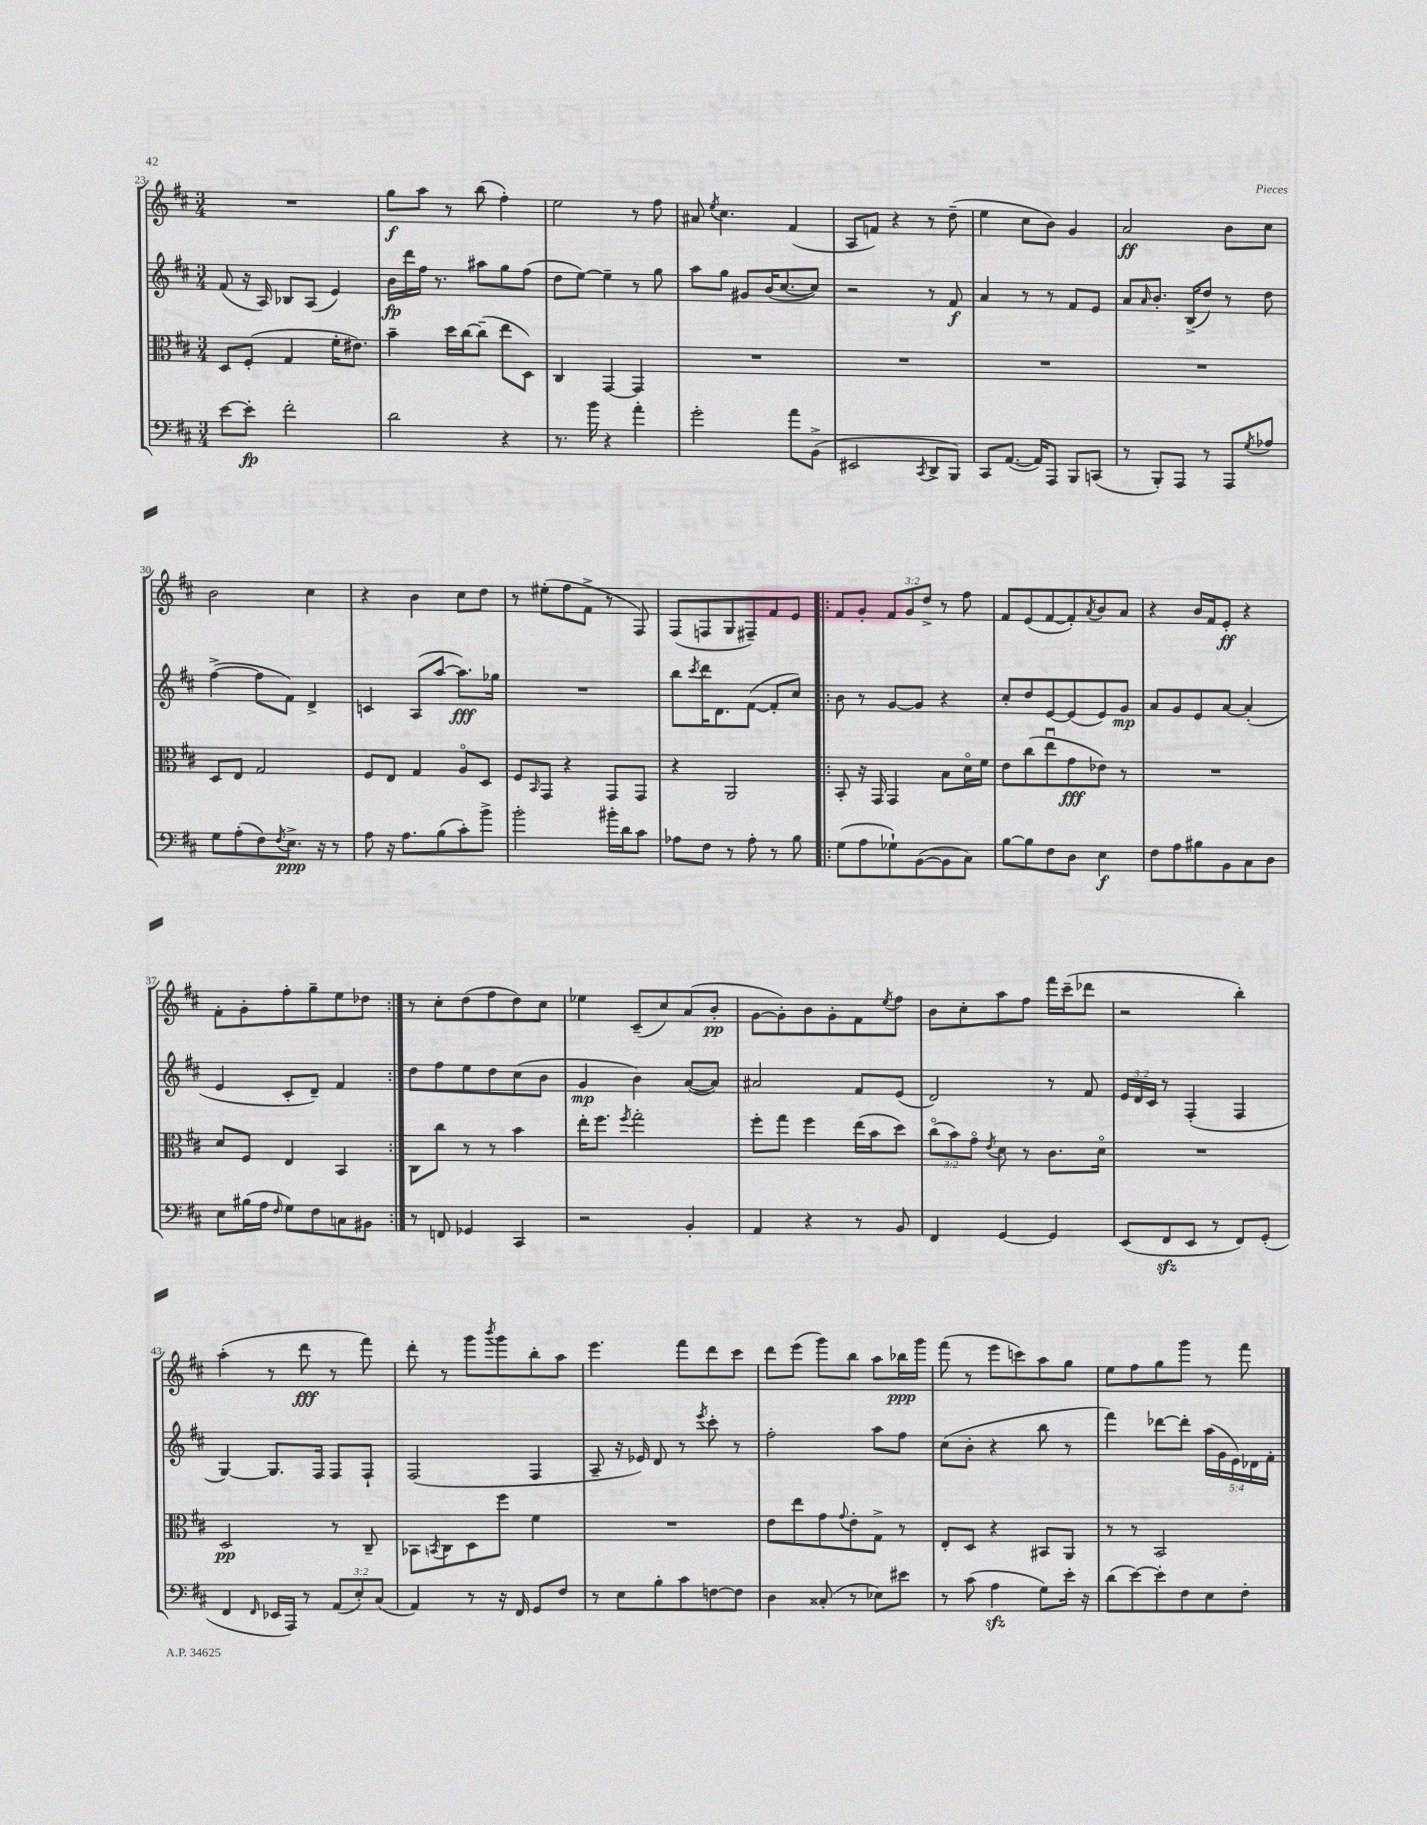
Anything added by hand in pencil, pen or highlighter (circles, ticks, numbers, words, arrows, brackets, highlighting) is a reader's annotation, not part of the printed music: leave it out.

**kern	**kern	**kern	**kern
*staff4	*staff3	*staff2	*staff1
*clefF4	*clefC3	*clefG2	*clefG2
*k[f#c#]	*k[f#c#]	*k[f#c#]	*k[f#c#]
*M3/4	*M3/4	*M3/4	*M3/4
[8e	8D	(8f#	2.r
8e']	(8F#'	16r	.
.	.	16A)	.
2f#'	4G	8B-	.
.	.	(8A	.
.	16f#'	4e)	.
.	8.e#)	.	.
=	=	=	=
2d	4b~	16b	8gg
.	.	16ddd	.
.	.	16ff#	8aa
.	.	8.r	.
.	16dd	.	8r
.	[16cc#	.	.
.	(8cc#~]	8aa#	(8bb
4r	8ee	8gg	4ff#')
.	8D)	(8ff#	.
=	=	=	=
8.r	4C#	8dd	2ee
.	.	[8ee)	.
16b	.	.	.
4r	[4GG	4ee~]	.
4a'	4GG]	8r	8r
.	.	8gg	8ff#
=	=	=	=
2g'	2.r	8aa	8a#
.	.	.	8qee
.	.	8gg	4.cc#
.	.	8g#	.
.	.	(16b	.
.	.	[8.cc#	.
8a	.	.	(4f#
(8BB^	.	8cc#])	.
=	=	=	=
2EE#	2.r	2r	8A
.	.	.	8f)
.	.	.	4r
8qCC#	.	.	.
8DD^	.	8r	8r
8BBB)	.	8f#	(8dd~
=	=	=	=
8CC#	2.r	4a	4ee
([8.AA	.	.	.
.	.	8r	8cc#
16AA])	.	.	.
8AAA	.	8r	8b)
8BBB	.	8f#	4g
(8CC	.	8e	.
=	=	=	=
8r	2.r	8a	2a
.	.	16qqa	.
8BBB')	.	8.b'	.
8AAA	.	.	.
.	.	(16B^	.
8r	.	8dd)	.
8AAA	.	8r	8b
8qG	.	.	.
8A-	.	8dd	8cc#
=	=	=	=
8G	8D	([4ff#^	2b
(8A'	8E	.	.
8F#)	2G	8ff#]	.
8qF#	.	.	.
8.E^	.	8f#)	.
.	.	4d^	4cc#
16r	.	.	.
8r	.	.	.
=	=	=	=
8A	8F#	4c	4r
16r	8E	.	.
8.A	.	.	.
.	4G	(8A	4b
(8B	.	[8aa	.
8c#')	8Ao	8.aa])	8cc#
8b^	8D	.	8dd
.	.	16gg-	.
=	=	=	=
2b'	8F#	2.r	8r
.	16qqBB	.	.
.	8GG	.	(8ee#'
.	4r	.	8ff#
.	.	.	8f#^
16b#'	8GG	.	8r
16d	.	.	.
8c#	8GG	.	8F#)
=	=	=	=
8A-	4r	8bb	(8F#
.	.	8qccc#	.
8F#	.	16ddd	8F
.	.	8.d	.
8r	2AA	.	8G
8A-'	.	([8f#	8F#~)
8r	.	8f#']	8f#
8B	.	8cc#)	8e
=!|:	=!|:	=!|:	=!|:
(8G	8BB'	8b	8f#
8A	16r	8r	8g'
.	16GG	.	.
8G-`)	4GG	[8g	12f#
.	.	.	12g
([8BB	.	8g]	.
.	.	.	12dd^
8BB]	8B	4r	8r
8C#)	16do	.	8ff#
.	16f#	.	.
=	=	=	=
[8B	8e	8cc#'	8f#
8B]	(8cc#	8dd	(8e
8F#	8eeu	[8e	[8f#
8D	8g	(8e]	8f#'])
.	.	.	8qa
4E	8e-)	8e)	8b
.	8r	8g	8a
=	=	=	=
8F#	2.r	8a	4r
8A	.	8g	.
8B#	.	8e	16b
.	.	.	16f#
8BB	.	[8a	8e'
8C#	.	(4a']	4r
8D	.	.	.
=	=	=	=
8E	8d	4e	8f#'
(16B#	8F#	.	8g'
16A	.	.	.
16qqF#	.	.	.
8G)	4E	8c#'	8ff#'
8F#	.	8d~)	8gg~
8C	4BB	4f#	8ee
8BB#	.	.	8dd-
=:|!	=:|!	=:|!	=:|!
8r	8C#	8dd	8r
8FF	8cc#	8ff#	8cc#'
4GG-	8r	8ee	(8dd
.	8r	8dd	8ff#
4CC#	4b	(8cc#	8dd)
.	.	8b	8cc#
=	=	=	=
2r	16ee'	4g	4ee-
.	8.ff#	.	.
.	8qff#	.	.
.	2gg'	4b)	(8c#~
.	.	.	8cc#)
4BB'	.	([8a	(8a
.	.	8a])	8b'
=	=	=	=
4AA	8ff#'	2a#	[8g
.	8gg	.	8g'])
4r	4ff#	.	8b
.	.	.	8g'
8r	(16ee	8f#	8f#
.	16b	.	.
.	.	.	8qee
8BB	8dd)	(8e	8ff#
=	=	=	=
4FF#	(12cc#o	2d)	8b
.	12b)	.	.
.	.	.	8cc#'
.	12go	.	.
.	8qe	.	.
[4GG	8d	.	8aa
.	8r	.	8ff#
4GG]	8.c#	8r	16fff#
.	.	.	(16ccc#~
.	.	8f#	8ddd-
.	16do	.	.
=	=	=	=
(8EE	2.r	24e	2r
.	.	24d	.
.	.	24c#	.
8FF#	.	8r	.
8EE	.	(4F#'	.
8r	.	.	.
8FF#)	.	4F#	4bb')
(8GG'	.	.	.
=	=	=	=
4FF#	2D	[4G)	(4aa'
16qqFF#	.	.	.
16EE-	.	8.G]	8r
16AAA)	.	.	.
8r	.	.	8ddd
.	.	16F#	.
(12AA	8r	8F#	8r
12E')	.	.	.
.	8C#~	8F#`	8fff#)
(12C#	.	.	.
=	=	=	=
4AA)	8BB-	(2F#	8ddd'
.	8qBB	.	.
.	8C#	.	8r
8r	8D	.	8ggg
.	.	.	8qbbb
16r	8ff#	.	8ggg
16FF#	.	.	.
8GG	4f#	4F#	8bb'
8F#	.	.	8aa
=	=	=	=
8r	2.r	8A~	4.eee
8E	.	16r	.
.	.	16e-)	.
8B'	.	8d	.
8c#	.	8r	8fff#
.	.	8qeee	.
[8F	.	8ccc#'	8ddd
8F]	.	8r	8ccc#
=	=	=	=
4D	8e	2ff#'	8ddd
.	8ee	.	(8eee
(8C##'	8g	.	8ggg)
.	8qqg	.	.
8r	8e'	.	8bb
8E-)	8G^	8aa	8aa
8e#	8r	8ff#	16bb-
.	.	.	16ggg
=	=	=	=
8r	8E'	(8cc#	(8fff#
(8c#	8D	8b'	8r
4A	4r	4r	8eee
.	.	.	8ccc)
8G)	8BB#	8bb	8aa
16e'	8AA	8r	8gg
16r	.	.	.
=	=	=	=
(8d	8r	4fff#)	8ee
[8e)	8r	.	8ff#
8e']	2BB	[8ddd-	8gg
8F#	.	8ddd-']	8ggg
8E	.	(20aa	8r
.	.	20g	.
.	.	20e)	.
8F#'	.	.	8fff#
.	.	20d-	.
.	.	20f#'	.
==	==	==	==
*-	*-	*-	*-
